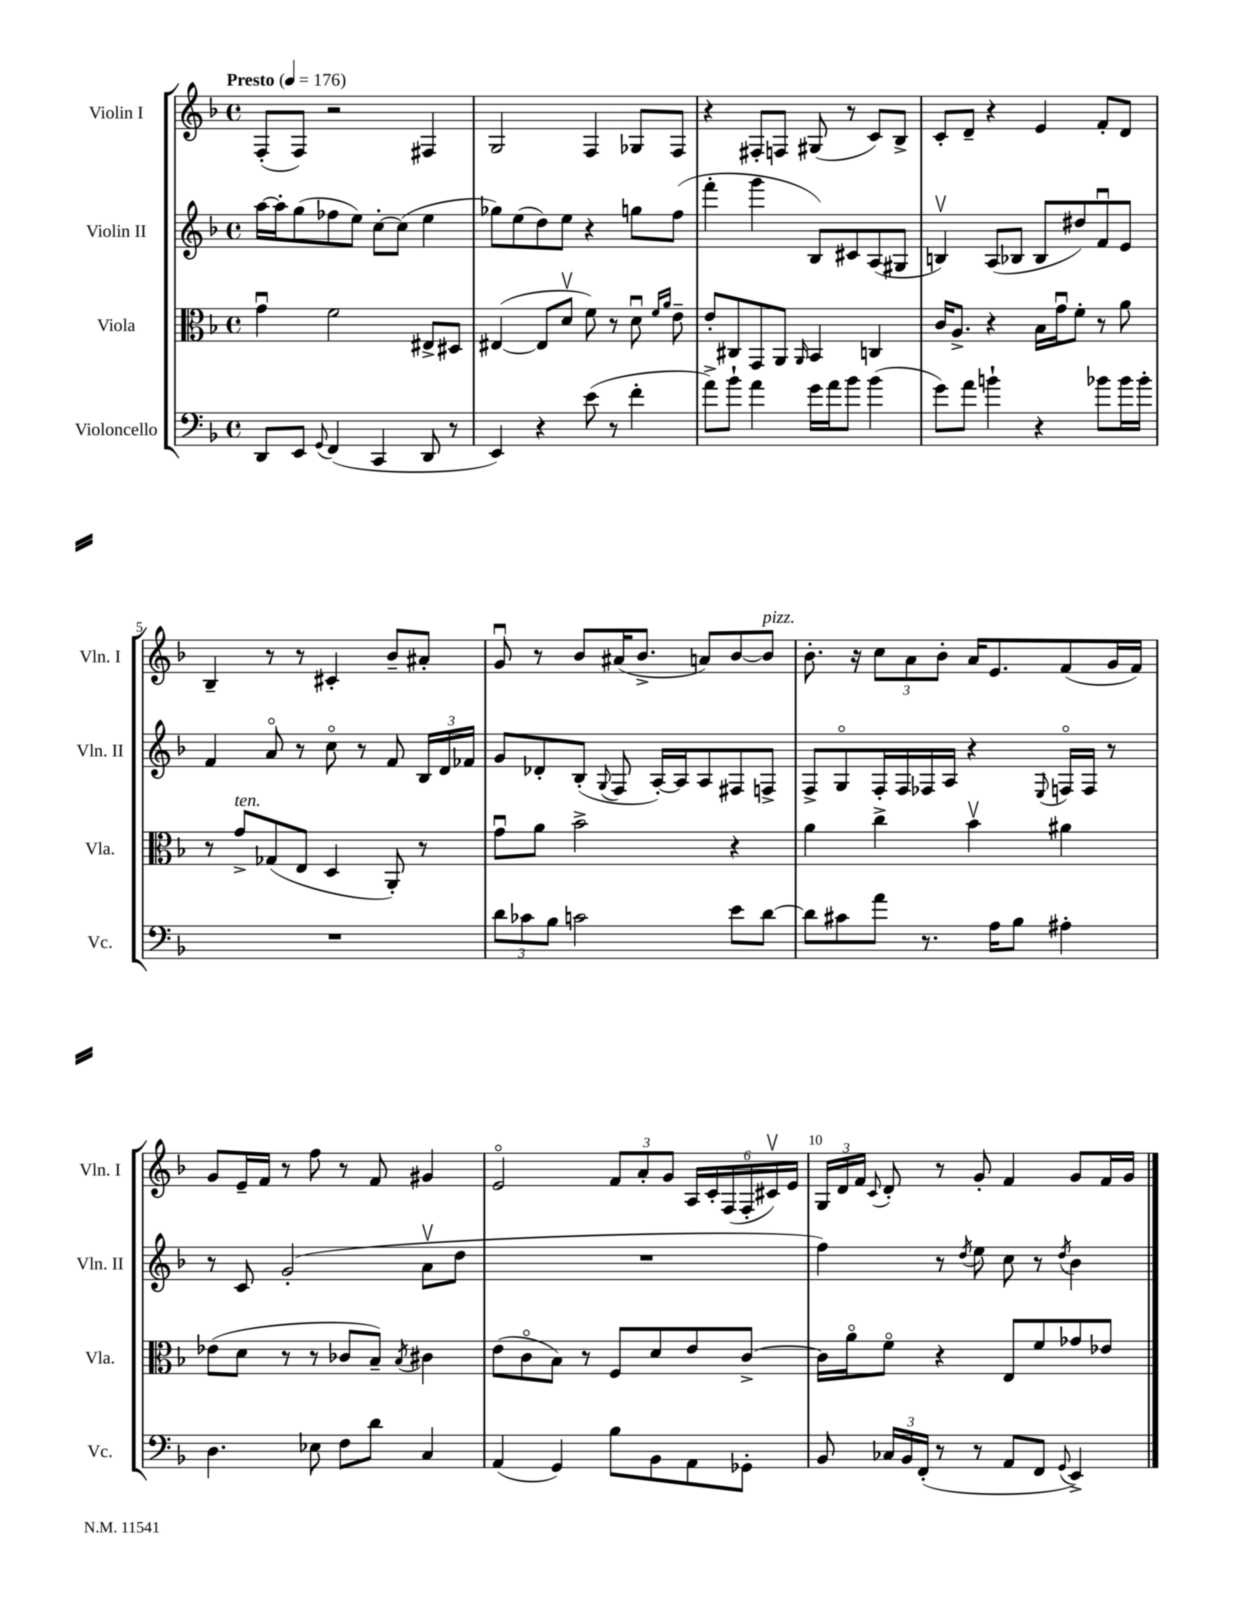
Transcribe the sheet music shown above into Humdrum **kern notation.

**kern	**kern	**kern	**kern
*staff4	*staff3	*staff2	*staff1
*clefF4	*clefC3	*clefG2	*clefG2
*k[b-]	*k[b-]	*k[b-]	*k[b-]
*M4/4	*M4/4	*M4/4	*M4/4
*met(c)	*met(c)	*met(c)	*met(c)
*MM176	*MM176	*MM176	*MM176
8DD	4gu	[16aa	(8F'
.	.	16aa']	.
8EE	.	(8gg	8F)
8qqGG	.	.	.
(4FF	2f	8ff-	2r
.	.	8ee)	.
4CC	.	[8cc'	.
.	.	(8cc]	.
8DD	8E#^	4ee	4F#
8r	8D#	.	.
=	=	=	=
4EE)	([4E#	8gg-)	2G
.	.	(8ee	.
4r	8E#]	8dd)	.
.	8dv	8ee	.
(8e	8f)	4r	4F
8r	8r	.	.
4f'	8du	8gg	8G-
.	16qqf	.	.
.	16qqa	.	.
.	8e~	(8ff	8F
=	=	=	=
8a^)	8e'	4fff'	4r
8b-`	8C#	.	.
4a	8GG	4ggg	8F#'
.	8AA	.	8F
.	16qqAA	.	.
16g	4BB-	8B-)	(8G#
16a	.	.	.
8b-	.	8c#	8r
(4b-	4C	(8A	8c)
.	.	8G#	8B-^
=	=	=	=
8g)	16c	4Bv)	8c'
.	8.A^	.	.
8a	.	.	8d~
4b`	4r	(8A	4r
.	.	8B-	.
4r	16B-	8B-	4e
.	16gu	.	.
.	8f'	8dd#)	.
8b-	8r	8fu	8f'
16b-	8a	8e	8d
16b-'	.	.	.
=	=	=	=
1r	8r	4f	4B-~
.	8g^	.	.
.	(8G-	8ao	8r
.	8E	8r	8r
.	4D	8cco	4c#'
.	.	8r	.
.	8AA')	8f	8b-~
.	8r	24B-	8a#'
.	.	24d	.
.	.	24f-	.
=	=	=	=
12d	8gu	8g	8gu
12c-	.	.	.
.	8a	8d-'	8r
12B-	.	.	.
2c	2b-^	(8B-'	8b-
.	.	8qqG	.
.	.	8F	(16a#
.	.	.	8.b-^
.	.	[16A')	.
.	.	16A]	.
.	.	8A	8a)
8e	4r	8F#	[8b-
[8d	.	8F^	8b-]
=	=	=	=
8d]	4a	8F^	8.b-'
8c#	.	8Go	.
.	.	.	16r
8a	4cc^	16F'	12cc
.	.	16F	.
.	.	.	12a
8.r	.	16F-	.
.	.	.	12b-'
.	.	16A	.
.	4b-v	4r	16a
16A	.	.	8.e
8B-	.	.	.
.	.	8qqE	.
4A#'	4a#	16Fo	(8f
.	.	16F	.
.	.	8r	16g
.	.	.	16f)
=	=	=	=
4.D	(8e-	8r	8g
.	8d	8c	16e~
.	.	.	16f
.	8r	(2g'	8r
8E-	8r	.	8ff
8F	8c-	.	8r
8d	8B-~)	.	8f
.	8qB-	.	.
4C	4c#	8av	4g#
.	.	8dd	.
=	=	=	=
(4AA	(8e	1r	2eo
.	8co	.	.
4GG)	8B-)	.	.
.	8r	.	.
8B-	8F	.	12f
.	.	.	12a'
8BB-	8d	.	.
.	.	.	12g
8AA	8e	.	24A
.	.	.	24c'
.	.	.	(24F
8GG-'	[8c^	.	24F'
.	.	.	24c#v)
.	.	.	24e
=	=	=	=
8BB-	16c]	4ff)	24G
.	.	.	24d
.	16ao	.	.
.	.	.	24f
.	.	.	8qqc
24C-	8fo	.	8d'
24BB-	.	.	.
(24FF'	.	.	.
8r	4r	8r	8r
.	.	8qdd	.
8r	.	8ee	8g'
8AA	8E	8cc	4f
8FF	8f	8r	.
8qqGG	.	8qdd	.
4EE^)	8g-	4b-	8g
.	8e-	.	16f
.	.	.	16g
==	==	==	==
*-	*-	*-	*-
